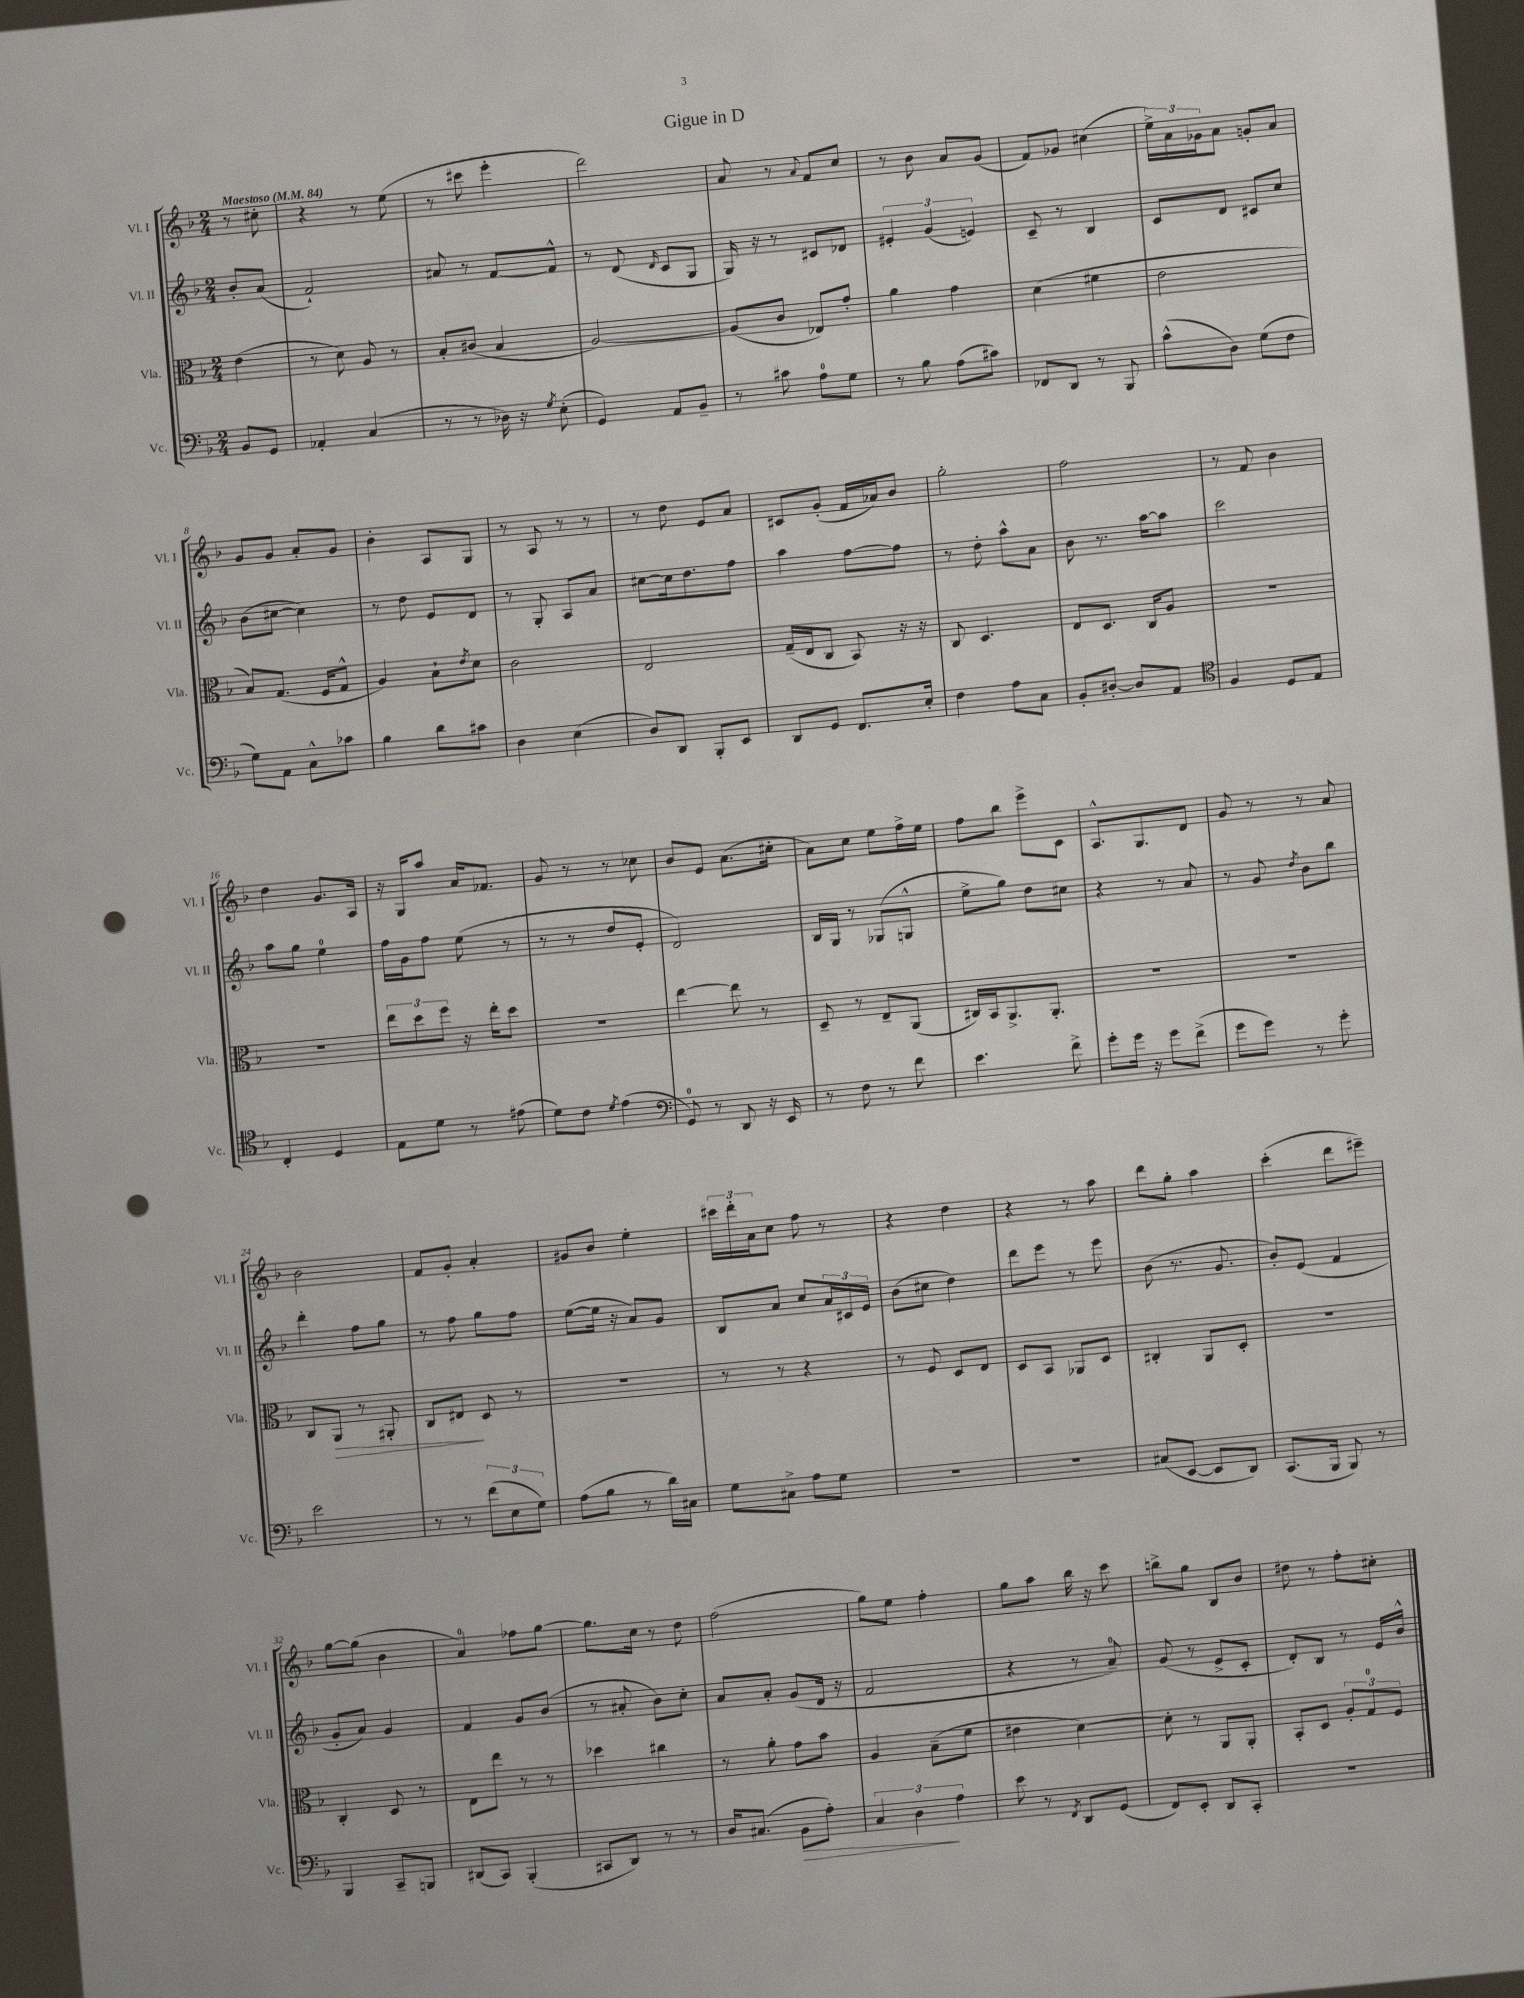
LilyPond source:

\header { title = "Gigue in D" }
<<
\new StaffGroup <<
\new Staff = "s0" \with { instrumentName = "Vl. I" shortInstrumentName = "Vl. I" } {
    \clef treble \key f \major \numericTimeSignature \time 2/4 \partial 4 \tempo "Maestoso" 4 = 84
    r8 cis''8-. |
    r4 r8 e''8( |
    r8 cis'''8 e'''4-. |
    d'''2) |
    a'8 r8 \appoggiatura { a'8 } f'8 c''8 |
    r8 bes'8 a'8 g'8( |
    f'8) ges'8 cis''4( |
    \tuplet 3/2 { e''16->) a'16 ges'16 } a'8 g'8-. a'8 |
    g'8 g'8 a'8-. g'8 |
    bes'4-. a8 g8 |
    r8 a8 r8 r8 |
    r8 d''8 e'8 a'8 |
    cis'8 g'8-.( f'16 aes'16) bes'8 |
    g''2-. |
    f''2 |
    r8 f'8 bes'4 |
    d''4 g'8. a16 |
    r16 g16 a''8 a'16 fes'8. |
    g'8 r8 r8 ces''8 |
    bes'8 e'8 a'8.( cis''16-. |
    a'8) c''8 e''8 f''16-> e''16 |
    f''8 bes''8 e'''8-> c'8 |
    a8.-^ g8. d'8 |
    g'8 r8 r8 a'8 |
    bes'2 |
    f'8 g'8-. a'4-. |
    gis'8 bes'8 e''4-. |
    \tuplet 3/2 { cis'''16 d'''16-. a'16 } c''8 f''8 r8 |
    r4 d''4 |
    r4 r8 a''8 |
    d'''8 g''8-. a''4 |
    c'''4-.( d'''8 eis'''8--) |
    g''8~ g''8( bes'4 |
    a'4-0) fes''8 g''8~ |
    g''8. c''16 r8 d''8 |
    f''2( |
    g''8) e''8 f''4-. |
    g''8 a''8 bes''16 r16 c'''8 |
    b''8-> g''8 bes8 bes'8 |
    dis''8 r8 f''8-. cis''8-. \bar "|." |
}
\new Staff = "s1" \with { instrumentName = "Vl. II" shortInstrumentName = "Vl. II" } {
    \clef treble \key f \major \numericTimeSignature \time 2/4 \partial 4
    bes'8-. a'8( |
    f'2-!) |
    ais'8 r8 f'8~ f'8-^ |
    r8 d'8( \grace { d'16 } c'8 g8 |
    g16) r16 r8 cis'8 des'8 |
    \tuplet 3/2 { eis'4-. g'4( e'4) } |
    c'8-- r8 bes4 |
    c'8 d'8 cis'8 c''8 |
    bes'8( cis''8~ cis''4) |
    r8 d''8 e'8 d'8 |
    r8 g8-. a8 a'8 |
    cis''8~ cis''16 d''8. f''8 |
    a''4 f''8~ f''8 |
    r8 d''8-. a''8-^ a'8 |
    bes'8 r8. a''16~ a''8 |
    c'''2 |
    a''8 g''8 e''4-0 |
    f''16 g'16 f''8 e''8( r8 |
    r8 r8 d''8 e'8-. |
    d'2) |
    bes16 g16 r8 ges8( g8-^ |
    e''8-> g''8) d''8 cis''8 |
    r4 r8 a'8 |
    r8 g'8 \acciaccatura { d''8 } bes'8 bes''8 |
    d'''4-. f''8 g''8 |
    r8 f''8 g''8 f''8 |
    e''8~( e''16 r16 a'8) g'8 |
    bes8 a'8 c''8 \tuplet 3/2 { a'16 cis'16 e'16 } |
    bes'8( cis''8 d''4) |
    d'''8 e'''8 r8 e'''8 |
    bes'8( r8. g'8. |
    bes'8-.) e'8( f'4 |
    g'8-. a'8) g'4 |
    f'4 g'8 bes'8( |
    r8 ais'8-. bes'8) c''8-. |
    a'8 a'8-. g'8( d'16 r16 |
    f'2 |
    r4 r8 a'8-0--) |
    g'8( r8 e'8-> c'8-. |
    d'8-.) bes8 r8 e'16 bes'16-^ \bar "|." |
}
\new Staff = "s2" \with { instrumentName = "Vla." shortInstrumentName = "Vla." } {
    \clef alto \key f \major \numericTimeSignature \time 2/4 \partial 4
    e'4( |
    r8 d'8) a8 r8 |
    bes8-. cis'8( bes4 |
    a2~) |
    a8( c'8 ees8) g'8-. |
    a'4 g'4 |
    d'4( fis'4 |
    e'2 |
    bes8) g8.( f16 g8-^ |
    a4) bes8-! \acciaccatura { e'8 } d'8 |
    c'2 |
    e2 |
    g16--( e16 c8 bes,8) r16 r16 |
    c8 d4. |
    e8 d8. c16 a8 |
    R2 |
    R2 |
    \tuplet 3/2 { e''8 d''8 f''8 } r16 e''16-. d''8 |
    R2 |
    e''4~ e''8 r8 |
    d8-- r8 e8-- a,8( |
    cis16) bes,16 a,8.-> a,8.-. |
    R2 |
    R2 |
    c8 a,8\> r8 ais,8-. |
    c8 eis8\! d8 r8 |
    r2 |
    r8 r8 r4 |
    r8 f8 d8 e8 |
    d8 bes,8 aes,8 d8 |
    cis4-. a,8 d8-. |
    R2 |
    c4-. d8 r8 |
    e8 e''8 r8 r8 |
    des''4 cis''4 |
    r8 a'8-. g'8 bes'8 |
    a4 bes8--( f'8 |
    eis'4 d'4~) |
    d'8-. r8 a,8 a,8-. |
    bes,8-. d8 \tuplet 3/2 { a8-. g8-0 f8 } \bar "|." |
}
\new Staff = "s3" \with { instrumentName = "Vc." shortInstrumentName = "Vc." } {
    \clef bass \key f \major \numericTimeSignature \time 2/4 \partial 4
    bes,8 g,8 |
    aes,4-. c4( |
    r8 r8 des16) r16 \acciaccatura { g8 } e8-.( |
    g,4) a,8 bes,8-- |
    r8 cis'8 a8-0 g8 |
    r8 bes8 a8( cis'8) |
    fes,8 d,8 r8 bes,,8 |
    c'8-^( d8) g8( f8 |
    g8) a,8 c8-^ ces'8 |
    bes4 d'8 cis'8 |
    d4 e4( |
    d8) d,8 bes,,8-. e,8 |
    d,8 g,8 f,8. e16-. |
    f4 a8 c8 |
    bes,8-. dis8~-. dis8 a,8 |
    \clef tenor f4 d8 e8 |
    c4-. d4 |
    e8 d'8 r8 eis'8( |
    d'8) c'8 \acciaccatura { d'8 } e'4( |
    \clef bass g,8-0) r8 d,8 r16 e,16 |
    r8 f8 r8 f'8 |
    e'4. f'8-> |
    g'8-. g'16 r16 g'8 f'8->( |
    g'8 g'8) r8 g'8-. |
    e'2 |
    r8 r8 \tuplet 3/2 { f'8( e8 g8) } |
    a8( bes8 r8 d'16) cis16 |
    g8 cis8-> a8 g8 |
    R2 |
    R2 |
    cis8( e,8~ e,8 d,8) |
    c,8.( bes,,16 bes,,8) r8 |
    bes,,4 c,8-- b,,8 |
    dis,8( c,8) bes,,4-.( |
    cis,8 d,8) r8 r8 |
    d16 cis8.( bes,8\> a8-.) |
    \tuplet 3/2 { c4 d4\! a4 } |
    e'8 r8 \acciaccatura { f,8 } d,8 g,8( |
    f,8) e,8-. d,8 c,8-. |
    R2 \bar "|." |
}
>>
>>
